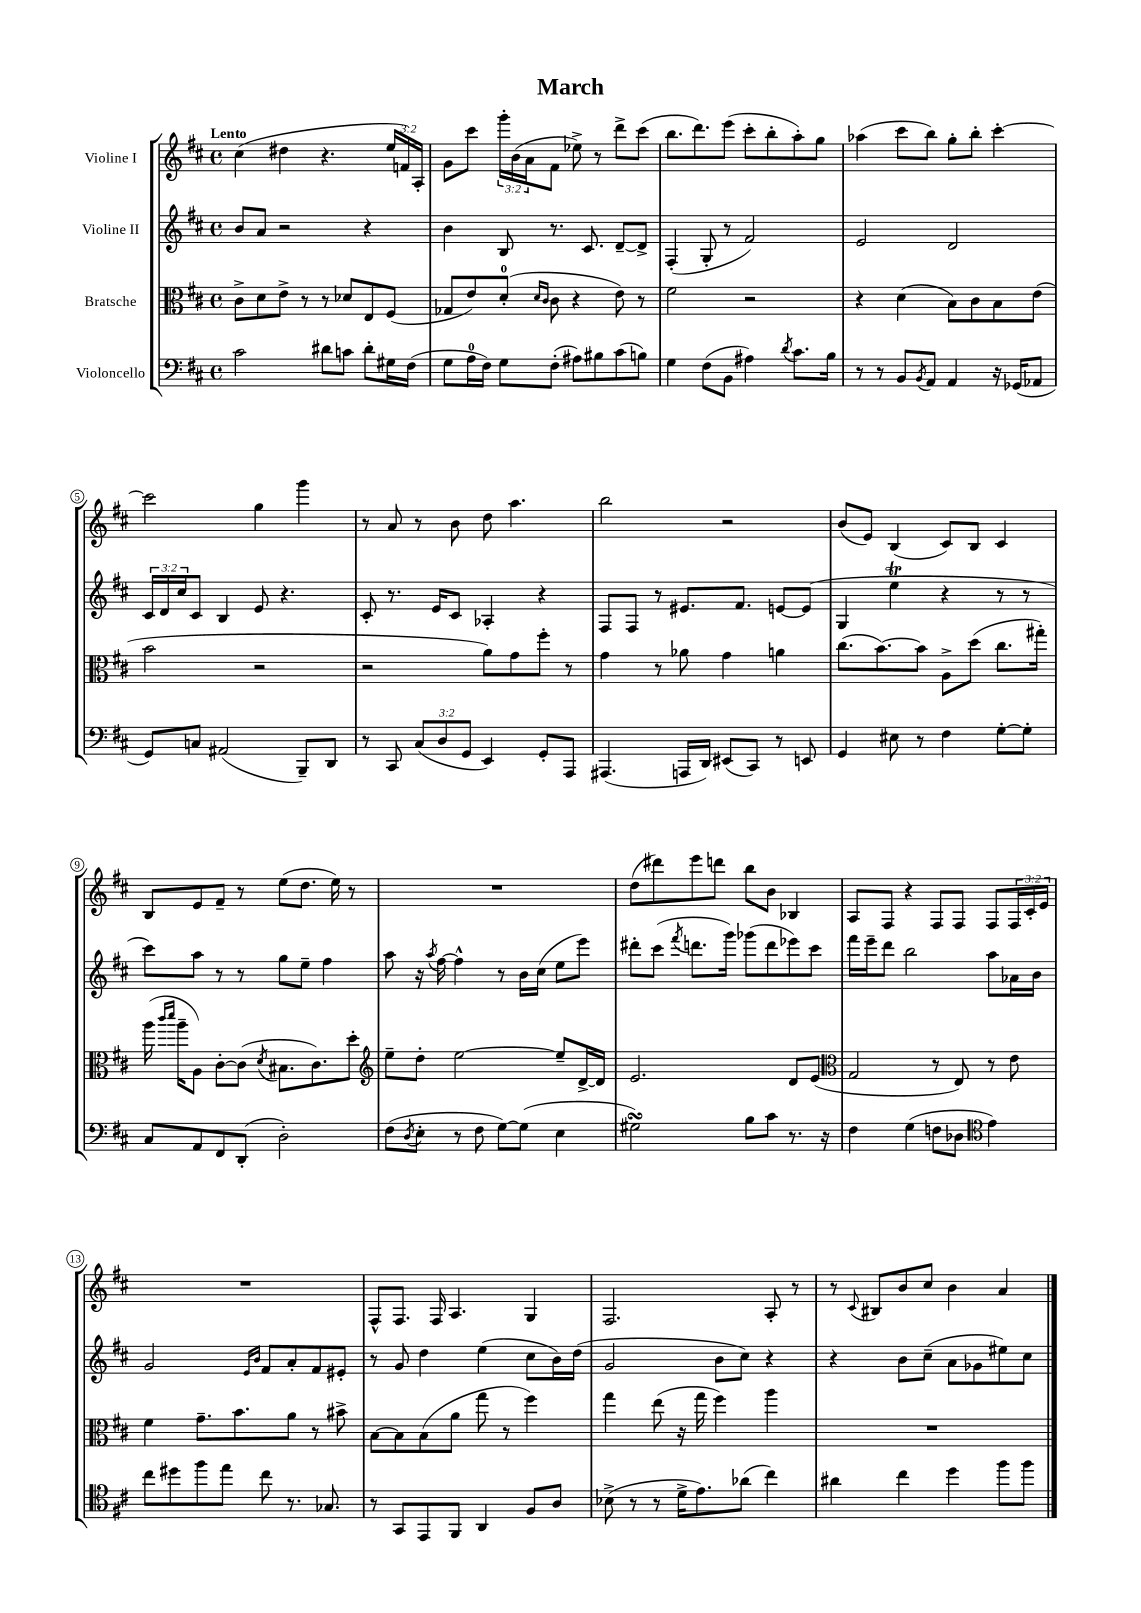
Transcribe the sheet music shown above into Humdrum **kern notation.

**kern	**kern	**kern	**kern
*staff4	*staff3	*staff2	*staff1
*clefF4	*clefC3	*clefG2	*clefG2
*k[f#c#]	*k[f#c#]	*k[f#c#]	*k[f#c#]
*M4/4	*M4/4	*M4/4	*M4/4
*met(c)	*met(c)	*met(c)	*met(c)
2c#	8c#^	8b	(4cc#
.	8d	8a	.
.	8e^	2r	4dd#
.	8r	.	.
8d#	8r	.	4.r
8c	8d-	.	.
8d#'	8E	4r	.
16G#	(8F#	.	24ee
.	.	.	24f)
(16F#	.	.	.
.	.	.	24A'
=	=	=	=
8G	8G-	4b	8g
16A	8e)	.	8ccc#
16F#)	.	.	.
8G	(8d'	8B	24ggg'
.	.	.	(24b
.	.	.	24a
.	16qqd	.	.
.	16qqc#	.	.
(8F#'	8c#	8.r	8f#
8A#)	4r	.	8ee-^)
.	.	8.c#	.
8B#	.	.	8r
(8c#	8e)	[8d~	8ddd^
8B)	8r	8d^]	(8ccc#
=	=	=	=
4G	2f#	(4F#'	8.bb
.	.	.	8.ddd)
(8F#	.	8G'	.
8BB	.	8r	(8eee
4A#)	2r	2f#)	8ccc#'
.	.	.	8bb'
8qd	.	.	.
8.c#	.	.	8aa')
.	.	.	8gg
16B	.	.	.
=	=	=	=
8r	4r	2e	(4aa-
8r	.	.	.
8BB	(4d	.	8ccc#
8qBB	.	.	.
8AA	.	.	8bb)
4AA	8B)	2d	8gg'
.	8c#	.	8bb'
16r	8B	.	[4ccc#'
(16GG-	.	.	.
8AA-	(8e	.	.
=	=	=	=
8GG)	2b	24c#	2ccc#]
.	.	24d	.
.	.	24cc#	.
8C	.	8c#	.
(2AA#	.	4B	.
.	2r	8e	4gg
.	.	4.r	.
8BBB~)	.	.	4ggg
8DD	.	.	.
=	=	=	=
8r	2r	8c#'	8r
8CC#	.	8.r	8a
(12C#	.	.	8r
.	.	16e	.
12D	.	.	.
.	.	8c#	8b
12GG	.	.	.
4EE)	8a)	4A-'	8dd
.	8g	.	4.aa
8GG'	8ff#'	4r	.
8AAA	8r	.	.
=	=	=	=
(4.AAA#	4g	8F#	2bb
.	.	8F#	.
.	8r	8r	.
16AAA	8a-	8.e#	.
16DD)	.	.	.
(8EE#	4g	.	2r
.	.	8.f#	.
8CC#)	.	.	.
8r	4a	[8e	.
8EE	.	(8e]	.
=	=	=	=
4GG	(8.cc#	4G	(8b
.	.	.	8e)
.	[8.b)	.	.
8E#	.	4ee	(4B
8r	8b]	.	.
4F#	8A^	4r	8c#)
.	(8dd	.	8B
[8G'	8.cc#	8r	4c#
8G']	.	8r	.
.	16gg#')	.	.
=	=	=	=
8C#	(16aa	8ccc#)	8B
.	16qqccc#	.	.
.	16qqddd	.	.
.	16aa~	.	.
8AA	8A)	8aa	8e
8FF#	[8c#'	8r	8f#~
(8DD'	(8c#]	8r	8r
.	8qd	.	.
2D')	8.B#	8gg	(8ee
.	.	8ee~	8.dd
.	8.c#)	.	.
.	.	4ff#	.
.	.	.	16ee)
.	8dd'	.	8r
=	=	=	=
*	*clefG2	*	*
(8F#	8ee~	8aa	1r
8qD	.	.	.
8E'	8dd'	16r	.
.	.	8qaa	.
.	.	[16ff#	.
8r	[2ee	4ff#^^]	.
8F#	.	.	.
[8G)	.	8r	.
(8G]	.	16b	.
.	.	(16cc#	.
4E	8ee~]	8ee	.
.	[16d^	8eee)	.
.	16d]	.	.
=	=	=	=
2G#)	2.e	8ddd#'	(8dd
.	.	(8ccc#	8ddd#)
.	.	8qfff#	.
.	.	8.ddd	8eee
.	.	.	8ddd
.	.	16ggg)	.
8B	.	(8ggg-	8bb
8c#	.	8ddd	8b
8.r	8d	8eee-)	4B-
.	(8e	8ccc#	.
16r	.	.	.
=	=	=	=
*	*clefC3	*	*
4F#	2G	16fff#	8A
.	.	16eee~	.
.	.	8ddd	8F#
(4G	.	2bb	4r
8F	8r	.	8F#
8D-	8E)	.	8F#
*clefC4	*	*	*
4e)	8r	8aa	8F#
.	8e	16a-	24F#
.	.	.	24c#'
.	.	16b	.
.	.	.	24e
=	=	=	=
8cc#	4f#	2g	1r
8dd#	.	.	.
8ff#	8.g~	.	.
8ee	.	.	.
.	8.b	.	.
.	.	16qqe	.
.	.	16qqb	.
8cc#	.	8f#	.
8.r	8a	8a'	.
.	8r	8f#	.
8.G-	.	.	.
.	8b#^	8e#'	.
=	=	=	=
8r	[8B	8r	8F#^^
8GG	8B]	8g	8.F#
8EE	(8B	4dd	.
.	.	.	16F#
8FF#	8a	.	4.A
4AA	8gg	(4ee	.
.	8r	.	.
8F#	4ff#)	8cc#	4G
8A	.	16b)	.
.	.	(16dd	.
=	=	=	=
(8B-^	4gg	2g	2.F#
8r	.	.	.
8r	(8ee	.	.
16d^	16r	.	.
8.e)	16gg	.	.
.	4ff#)	8b	.
(8a-	.	8cc#)	.
4cc#)	4aa	4r	8A'
.	.	.	8r
=	=	=	=
4a#	1r	4r	8r
.	.	.	8qqc#
.	.	.	8B#
4cc#	.	8b	8b
.	.	(8cc#~	8cc#
4dd	.	8a	4b
.	.	8g-	.
8ff#	.	8ee#)	4a
8ff#	.	8cc#	.
==	==	==	==
*-	*-	*-	*-
